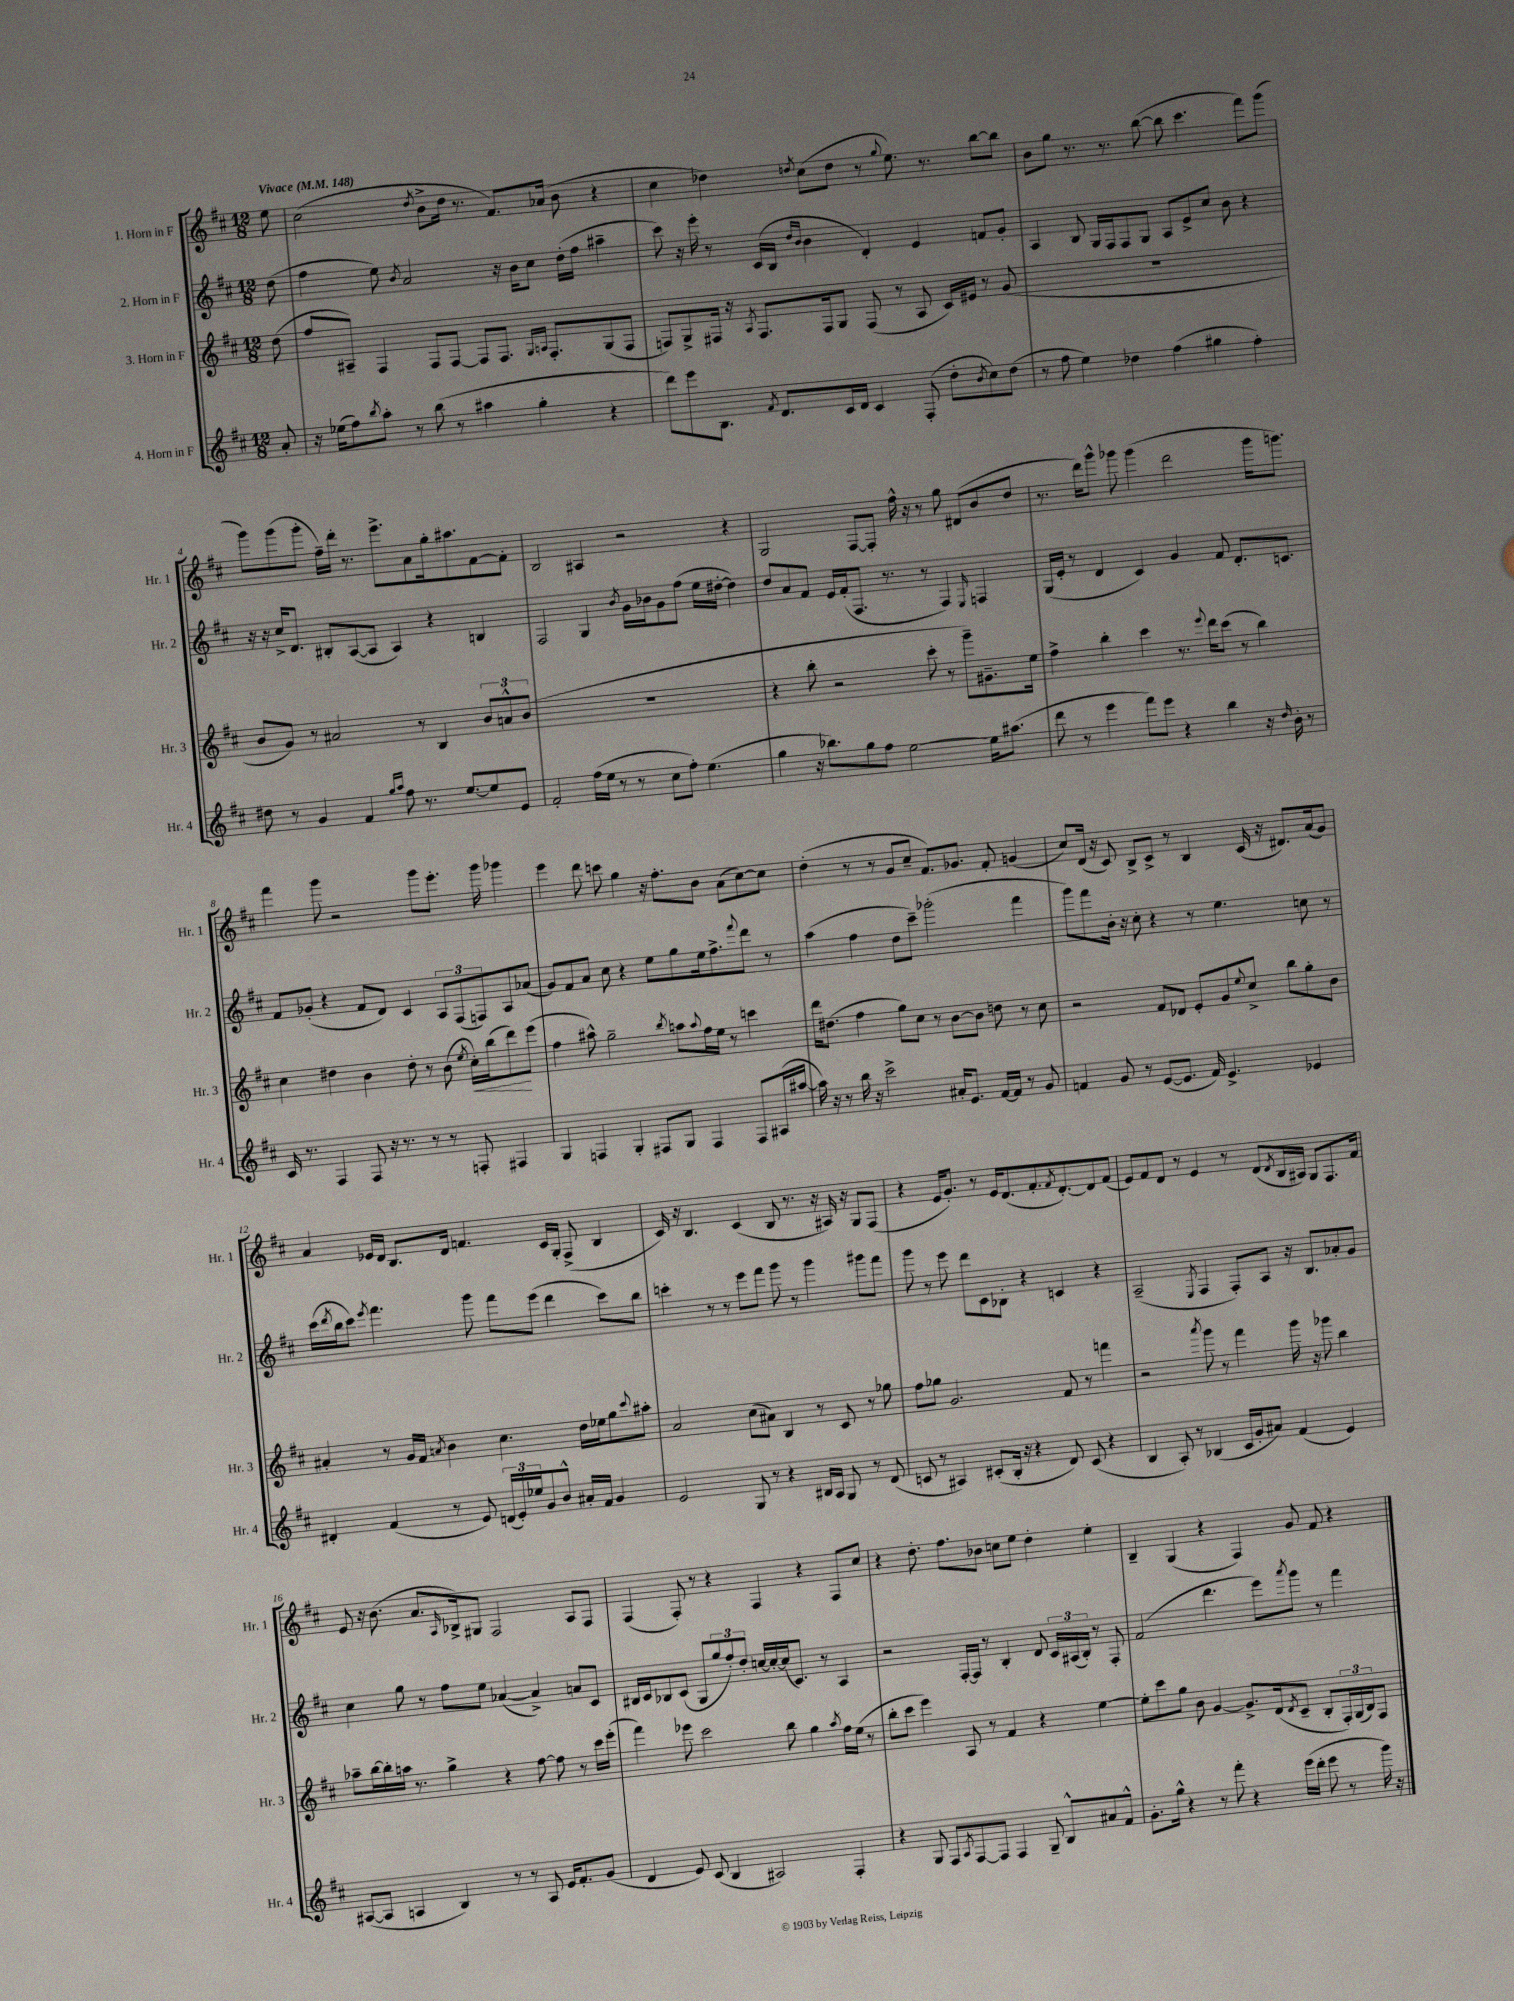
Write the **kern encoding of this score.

**kern	**kern	**kern	**kern
*staff4	*staff3	*staff2	*staff1
*clefG2	*clefG2	*clefG2	*clefG2
*k[f#c#]	*k[f#c#]	*k[f#c#]	*k[f#c#]
*M12/8	*M12/8	*M12/8	*M12/8
*MM148	*MM148	*MM148	*MM148
8a'/	(8dd\	(8dd\	8ee\
=	=	=	=
16r	8ff#/L	4ff#\	(2cc#\
(16ee-\LK	.	.	.
8ff#\)	8A#~/J)	.	.
8qbb/	.	.	.
8aa'\J	4F#/	8ee\)	.
.	.	8qb/	.
8r	.	2a/	.
.	.	.	8qdd/
(8bb\	8F#/L	.	8b^\L
8r	[8F#/J	.	16dd\Jk
.	.	.	8.r
4aa#\	8F#/]L	.	.
.	8.F#/J	16r	8.f#/L)
.	.	16b\LK	.
4gg'\	.	8cc#\J	.
.	16qqG/LL	.	.
.	16qqA/JJ	.	.
.	8.F#'/L	.	(16a-/Jk
.	.	(16dd'\LL	8b\
.	.	16ff#\JJ	.
4r	(8G/	4aa#~\	4r
.	8F#/J	.	.
=	=	=	=
8ddd\L)	8F/L)	8ccc#\)	4cc#\
8eee\	8G^/	16r	.
.	.	16eee'\	.
8.B\J	16F#/Jk	8r	4dd-\)
.	16r	.	.
.	8qA/	.	.
.	8.F#/L	(16c#/LL	.
8qf#/	.	.	.
8.d/L	.	16B/JJ	.
.	.	16qqdd/LL	.
.	.	16qqb/JJ	8qdd/
.	.	4b\	(8cc#\L
.	16F#/k	.	.
16c#/L	8G/J	.	8dd\J
16d/JJ	.	.	.
4c#/	(8F#/	4d'/)	8r
.	.	.	8qqgg/
.	8r	.	8.ee\)
(8F#'/	8A/	4e/	.
.	.	.	8.r
8dd'\L	16c#/LL)	.	.
.	16e#/JJ	.	.
8qb/	.	.	.
8cc#\)	8r	8f/L	[8bb\L
(8dd\J	(8g/	8g'/J	8bb\]J
=	=	=	=
8r	1.r	4A/	8b\L
8ff#\	.	.	8gg\J
4ee\)	.	8B/	8.r
.	.	16G/LL	.
.	.	16F#/J	8.r
4dd-\	.	8F#/	.
.	.	8G/J	([8bb\
(4ff#\	.	8A/L	8bb\]
.	.	8e^/	4.ccc#\
4gg#\	.	8cc#/J	.
.	.	8b\	.
4ff#'\)	.	4r	8fff#\L)
.	.	.	(8ggg\J
=	=	=	=
8dd#\	8b/L	16r	8ggg\L)
.	.	16r	.
8r	8g/J)	16cc#^/LK	(8ggg\
.	.	8.d/J	.
4g/	8r	.	8ggg'\J
.	2a#/	8B#'/L	16ff#~\LL)
.	.	.	16ddd'\JJ
4f#/	.	([8A/	8.r
.	.	8A/]J	.
.	.	.	8.eee^\L
16qqgg/LL	.	.	.
16qqaa/JJ	.	.	.
8ff#\	.	4A/)	.
8.r	8r	.	8a\
.	4B/	4r	16gg'\k
[8.ee/L	.	.	8.aa#\
8ee/]	12b/L	4B/	[8f#\
.	12a^^/	.	.
8e/J	.	.	8f#'\]J
.	(12b/J	.	.
=	=	=	=
2f#'/	1.r	2F#/	2B/
(16ff#\LL	.	4G/	4A#/
16ee\JJ	.	.	.
8r	.	.	.
.	.	8qb/	.
8r	.	16g\LL	2r
.	.	16b-\J	.
8cc#\L	.	8g\	.
8ff#'\J)	.	(8ff#\J	.
(4.ee\	.	16ee\LL	.
.	.	[16dd#'\JJ	.
.	.	4dd#\])	4r
=	=	=	=
4gg\	4r	8dd/L	2G/
.	.	8a/	.
16r	8bb'\	8f#/J	.
8.bb-\L)	.	.	.
.	2r	16e/LL	.
.	.	(16f#'/J	.
8gg\	.	8.F#/J	[8F#/L
8ff#\J	.	.	8F#'/]J
.	.	8.r	.
[2ee\	.	.	16ff#^^\
.	.	.	16r
.	8ccc#'\	8r	8r
.	8r	4F#/)	8gg\
.	8ggg~\L)	.	(8d#/L
.	.	16qqE/	.
16ee\]LK	8.g#~\	4F/	8b/
(8.aa#\J	.	.	.
.	.	.	8dd/J
.	16ee\Jk	.	.
=	=	=	=
8ddd\	4ff#^\	(16G/LL	8.r
.	.	16e'/JJ	.
8r	.	8r	.
.	.	.	16ddd\LK)
4eee\	4bb'\	4d/	8ggg^^\J
.	.	.	8ggg-\
8fff#\L)	4ccc#\	4c#/)	(4ggg-\
8eee\J	.	.	.
4r	8.r	4g/	2ddd\
.	8qqeee/	.	.
.	16ddd\LK	.	.
4bb\	(8ccc#\J	8f#/	.
.	8r	8.d'/L	.
16r	4bb\)	.	16ggg-\LK
16qqdd/	.	.	.
16b'\	.	8.c/J	8.ggg\J)
8r	.	.	.
=	=	=	=
16c#/	4cc#\	8f#/L	4fff#\
8.r	.	.	.
.	.	(8g-'/J	.
4F#/	4dd#\	4r	8ggg\
.	.	.	2r
8F#/	4b\	8f#/L	.
16r	.	8d/J)	.
8.r	.	.	.
.	8dd#'\	4c#/	.
8r	8r	.	8ggg\L
8r	(8b\	12A/L	8.eee'\J
.	.	(12F#/	.
.	8qee/	.	.
8F'/	16cc#'\LL)	.	.
.	.	12F/)	.
.	(16bb\J	.	16ggg\
4F#/	8ddd\)	8A/	4ggg-\
.	(8eee\J	(8a-/J	.
=	=	=	=
4G/	4ff#\	8g/L)	4eee\
.	.	8f#/	.
4F/	8aa#^^\)	8a/J	8ddd\
.	2gg~\	8cc#\	8ccc\
4G'/	.	4r	4gg\
8F#/L	.	8ee\L	16r
.	.	.	8.ff#'\L
.	8qbb/	.	.
8G/J	8aa\L	8gg\	.
.	8qqaa/	.	.
4F#/	16ff#\L	16ee\k	8b\J
.	16ee\JJ	8.ff#^\	.
.	8r	.	(8a\L
.	.	8qqfff#/	.
8F#/L	4ccc\	8ddd\J	[8cc#\)
(16A#/L	.	8r	8cc#\]J
[16aa#/JJ	.	.	.
=	=	=	=
16aa#\])	16ddd\LK	(4aa\	(4dd'\
16r	(8.dd#\J	.	.
8r	.	.	.
16bb\	4ff#\	4ff#\	8r
16r	.	.	.
2ccc#^\	.	.	8r
.	8gg\L)	8dd\L	8g/L
.	8cc#\J	8ccc#~\J)	8cc#~/J
.	8r	(2ggg-'\	8.f#/L)
16a#'/LK	[8b\L	.	.
8.e/J	.	.	8.g-/J
.	8b\]J	.	.
[16f#/LL	8dd\	.	8f#'/
16f#/]JJ	.	.	.
8r	8r	4fff#\	(4g/
8g/	8cc#\	.	.
=	=	=	=
4f/	2r	8ggg\L)	8cc#/L)
.	.	8fff#\	(16d/Jk
.	.	.	16r
8g/	.	16b'\Jk	8c#/)
.	.	16r	.
8r	.	8cc#'\	8B^/L
([8e/L	8f#/L	4r	8c#^/J
8.e/]J	8d-/J	.	8r
.	8e'/L	8r	4B/
16f/)	.	.	.
4.e^/	8g/	4.ee\	.
.	8qqee/	.	.
.	8cc#^/J	.	(16c#/
.	.	.	16r
.	8bb\L	.	8.d#/L)
4e-/	8gg'\	8cc\	.
.	.	.	(16a/k
.	8b\J	8r	8g/J)
=	=	=	=
4d#'/	4a#'/	(16ccc#\LL	4a/
.	.	8qddd/	.
.	.	16bb\J	.
.	.	8ccc#\J)	.
.	.	8qeee/	.
(4f#/	8r	4.fff#\	16e-/LL
.	.	.	16d/JJ
.	16g/LL	.	8.B/L
.	16f#/JJ	.	.
.	8qa/	.	.
8r	4b\	.	.
.	.	.	16d/Jk
8e/)	.	8ggg\	4.f/
(24d/LL	4.cc#\	8fff#\L	.
24e'/)	.	.	.
24ee-/J	.	.	.
8g/	.	(8eee\J	.
8b^^/J	.	4ddd\	16c#/LL
.	.	.	16G'/JJ
16a#'/LL	16dd\LL	.	(8F#^/
16f#/JJ	16ee-\J	.	.
4g/	8gg\	8ccc#\L)	4B/
.	8qqccc#/	.	.
.	8aa#'\J	8bb\J	.
=	=	=	=
2e/	2a/	4ccc'\	16c#/)
.	.	.	16r
.	.	.	4.B/
.	.	8r	.
.	.	8r	.
8G/	(8cc#\L	8eee\L	(4c#/
8r	8a#\J)	8fff#\J	.
4r	4B/	8ggg\	8B/
.	.	8r	8.r
16B#/LL	8r	4ggg\	.
16A/JJ	.	.	16r
8G/	8c#/	.	16A#/)
.	.	.	16r
8r	8r	8ggg#\L	8G/L
(8d/	8gg-\	8fff#\J	(8F#/J
=	=	=	=
8c/	8ff#\L	8ggg\	4r
8r	8gg-\J	8r	.
4A#/)	2.g/	8eee\	16e/LK
.	.	.	8.g'/J)
.	.	8ddd\L	.
(8c#'/L	.	8c#\	8r
16B'/Jk	.	8B-'\J	16e/LK
16r	.	.	(8.d/
4r	.	4r	.
.	.	.	8.f#'/
8d/)	8f#/	4c/	.
.	.	.	8qf#/
.	.	.	[8.d'/)
(8c#/	8r	.	.
4r	4fff\	4r	8d/]
.	.	.	(8f#/J
=	=	=	=
4B/	2r	(2A~/	8e/L)
.	.	.	8f#/
8A'/)	.	.	8d/J
8r	.	.	8r
.	8qaaa/	8qE/	.
(4B-/	8ggg\	4F#/	4e/
.	8r	.	.
16c#/LL	4fff#\	8F#'/L)	8r
16g'/J	.	.	.
8a#/J)	.	8A/J	(8d/L
.	.	.	8qd/
(4f#/	16ggg\	16r	16B/L
.	16r	8.B/L	16A#/JJ)
.	8ggg-\	.	8G/L
4e/)	4bb\	8a-'/	8.F#/
.	.	8g/J	.
.	.	.	16f#/Jk
=	=	=	=
([8A#/L	8aa-~\L	4cc#\	8e/
8A#/]J	[16bb\L	.	16r
.	16bb'\]	.	(8.b\
4A/	16aa\JJ	8gg\	.
.	8.r	.	.
.	.	8r	8.a/L
4B/)	4gg^\	8ff#\L	.
.	.	.	16qqA/
.	.	.	16B-^/k)
.	.	8ee\J	8G#/J
8r	4r	([4a-/	2F#/
8r	.	.	.
8A/	[8ff#\	4a-^/])	.
16e/LK	8ff#\]	.	.
8.f#'/	.	.	.
.	8r	8a/L	8A/L
(8g/J	16ccc#\LL	8c#/J	8F#/J
.	(16eee'\JJ	.	.
=	=	=	=
4d/	4fff#\)	16B#/LL	(4F#/
.	.	16c#/J	.
.	.	8B-/	.
8e/)	8eee-\	(8c#/J	8F#'/)
(8c#/	2ccc#\	8G/L	8r
4B/	.	12gg/	4r
.	.	12ff#'/)	.
.	.	12dd'/J	.
2A#/)	.	[16cc/LL	4F#/
.	.	16cc'/_	.
.	8bb\	(16cc/]J	.
.	.	8.c#/J)	.
.	4gg\	.	4r
.	.	8r	.
.	8qaa/	.	.
4F#'/	16ff#\LL	4A/	8F#/L
.	(16ee\JJ	.	.
.	8r	.	8cc#/J
=	=	=	=
4r	8bb'\L	2r	4r
.	8ccc#\J	.	.
8G/	4eee\)	.	8.dd'\
8F#/L	.	.	.
.	.	.	8.ff#\L
8qA/	.	.	.
[8F#/	8A/	[16F#'/LL	.
.	.	16F#/]JJ	.
8F#/]J	8r	8r	8b-\J
4F#/	4f#/	4B'/	8cc\L
.	.	.	8ee\J
8G~/	4r	8d/	4dd'\
8B^^/L	.	24c#/LL	.
.	.	(24A#/	.
.	.	24B'/JJ)	.
8a#/	[4ee\	8r	4ee'\
8f#^^/J	.	8F#'/	.
=	=	=	=
8.g'\L	8ee'\]L	(2f#/	4B~/
.	8ccc#\	.	.
16gg^^\Jk	.	.	.
4r	8gg\J	.	(4G/
.	8b\	.	.
8r	[4g/	4.ddd\	4r
8fff#'\	.	.	.
4r	8.g^/]L	.	4F#/)
.	.	8eee\L)	.
.	(16d/k	.	.
.	8qd/	8qaaa/	.
(16eee\LL	8c#~/J	8ggg\J	8g/
16ddd'\JJ	.	.	.
8eee\	8B'/L	8r	8f#/
8r	24F#'/L)	4fff#\	4r
.	(24G/	.	.
.	24B/J)	.	.
16ggg\)	8F#/J	.	.
16r	.	.	.
==	==	==	==
*-	*-	*-	*-
